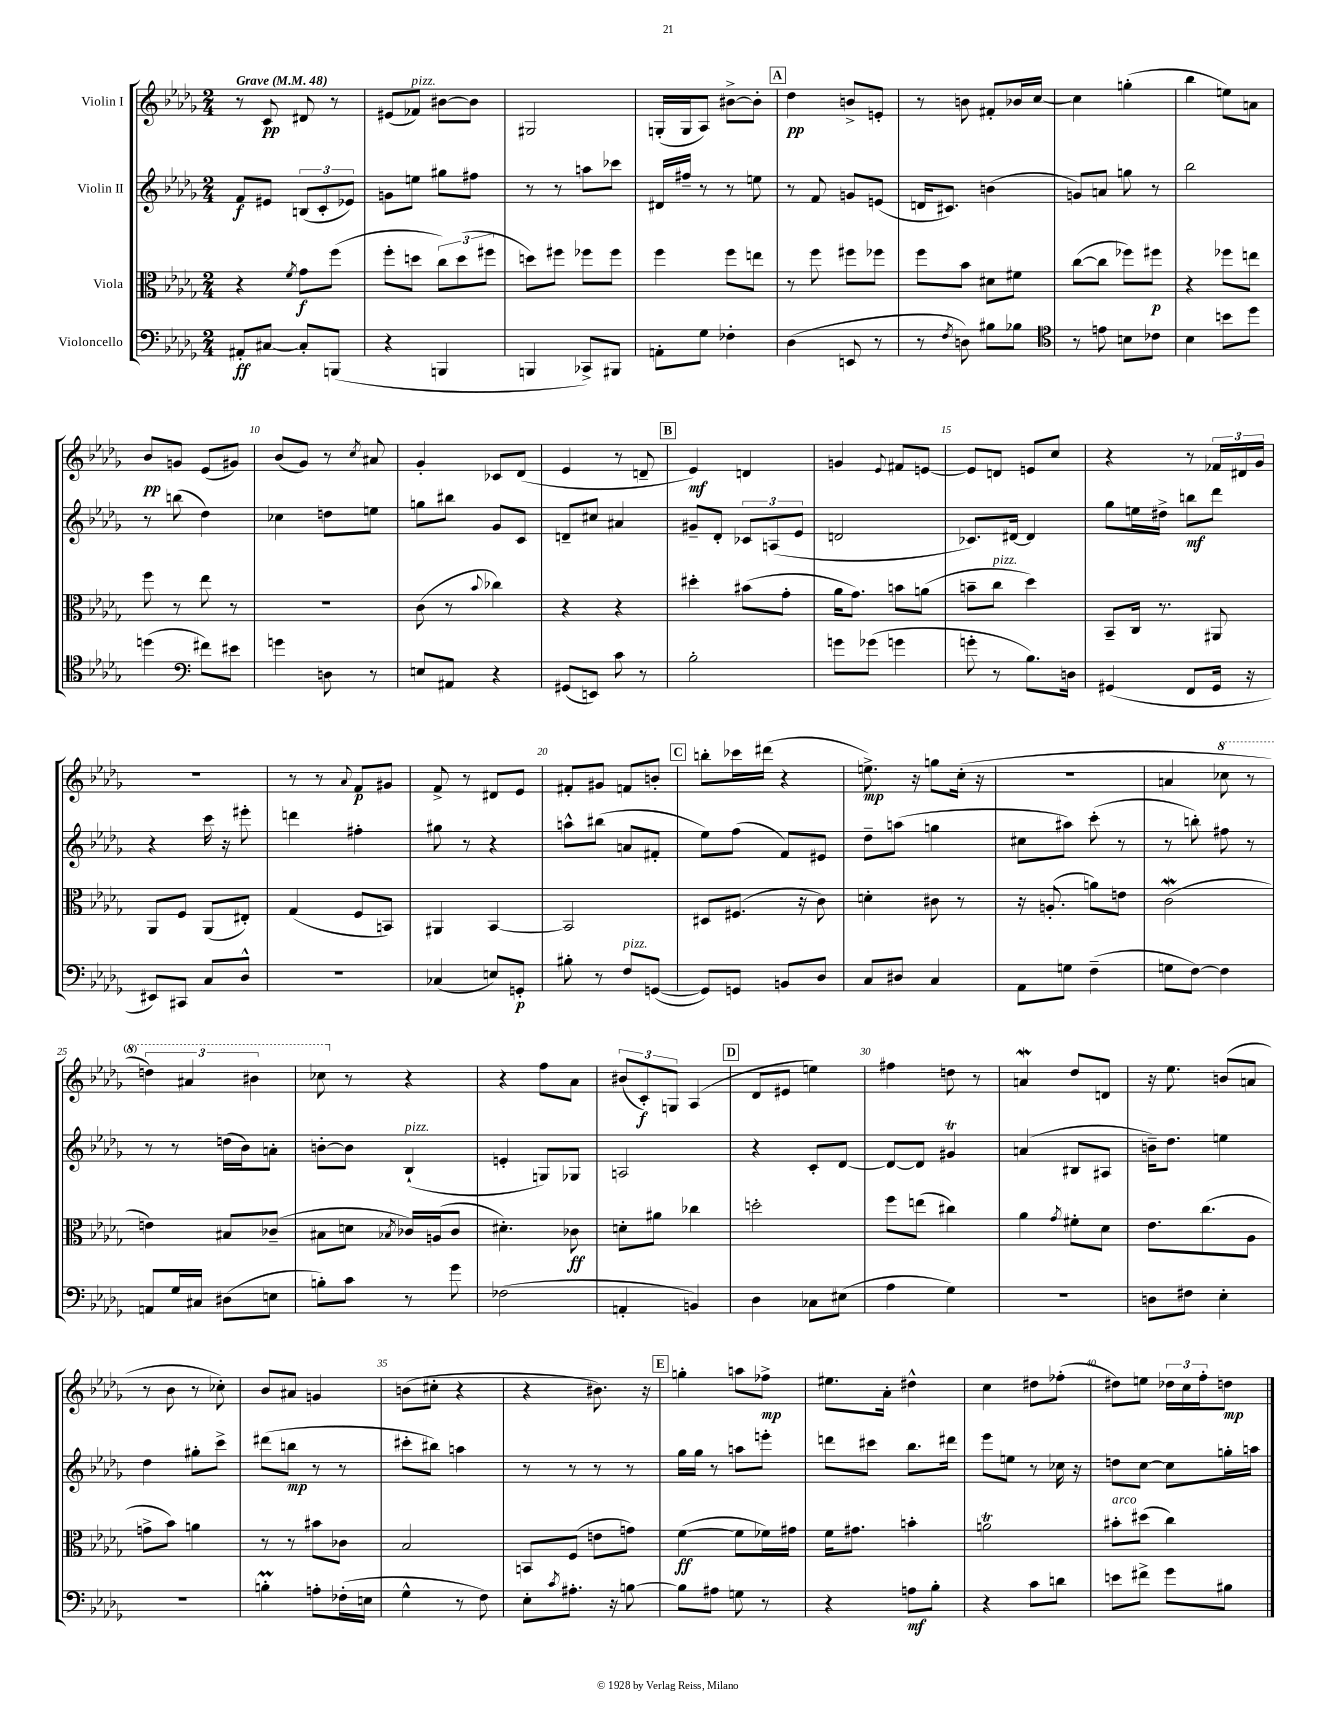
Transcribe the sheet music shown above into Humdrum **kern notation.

**kern	**dynam	**kern	**dynam	**kern	**dynam	**kern	**dynam
*part4	*part4	*part3	*part3	*part2	*part2	*part1	*part1
*staff4	*staff4	*staff3	*staff3	*staff2	*staff2	*staff1	*staff1
*I"Violoncello	*	*I"Viola	*	*I"Violin II	*	*I"Violin I	*
*clefF4	*	*clefC3	*	*clefG2	*	*clefG2	*
*k[b-e-a-d-g-]	*	*k[b-e-a-d-g-]	*	*k[b-e-a-d-g-]	*	*k[b-e-a-d-g-]	*
*M2/4	*	*M2/4	*	*M2/4	*	*M2/4	*
*MM48	*	*MM48	*	*MM48	*	*MM48	*
=1	=1	=1	=1	=1	=1	=1	=1
!	!	!	!	!	!	!LO:TX:a:B:t=Grave	!
8AA#X'/L	ff	4r	.	8f/L	f	8r	.
[8C#X/J	.	.	.	8e#X/J	.	8c/	pp
.	.	8qf/	.	.	.	.	.
8C#'/L]	.	8g-\L	f	(12Bn/L	.	8d#X/	.
.	.	.	.	12c'/	.	.	.
(8BBBn/J	.	(8ff\J	.	.	.	8r	.
.	.	.	.	12e-X/J)	.	.	.
=2	=2	=2	=2	=2	=2	=2	=2
4r	.	8ff'\L	.	8gn\L	.	(8e#X/L	.
!	!	!	!	!	!	!LO:TX:a:i:t=pizz.	!
.	.	8ddn\J	.	8een\J	.	8f-X/J)	.
4BBBn/	.	12cc\L)	.	8gg#X\L	.	[8b#X\L	.
.	.	(12dd\	.	.	.	.	.
.	.	.	.	8ff#X\J	.	8b#\J]	.
.	.	12ff#X\J	.	.	.	.	.
=3	=3	=3	=3	=3	=3	=3	=3
4BBBn/	.	8ddn\L)	.	8r	.	2G#X/	.
.	.	8ff#X\J	.	8r	.	.	.
8CC-X^/L)	.	8ff-X\L	.	8aan\L	.	.	.
8BBB#X/J	.	8ff-\J	.	8ccc-X\J	.	.	.
=4	=4	=4	=4	=4	=4	=4	=4
8AAn'\L	.	4ff\	.	16d#X/LL	.	(16Gn'/LL	.
.	.	.	.	16ff#X~/JJ	.	16G/J	.
8G-\J	.	.	.	8r	.	8A-/J)	.
4F-X'\	.	8ff\L	.	8r	.	[8b#X^\L	.
.	.	8een\J	.	8een\	.	8b#'\J]	.
!!LO:REH:place=s1:t=A
=5	=5	=5	=5	=5	=5	=5	=5
(4D-\	.	8r	.	8r	.	4dd-\	pp
.	.	8ff\	.	8f/	.	.	.
8EEn/	.	8ff#X\L	.	8gn/L	.	8bn^/L	.
8r	.	8ff-X\J	.	(8en/J	.	8en'/J	.
=6	=6	=6	=6	=6	=6	=6	=6
8r	.	8ff\L	.	16dn/KL	.	8r	.
.	.	.	.	8.c#X/J)	.	.	.
8qF/	.	.	.	.	.	.	.
8Dn\)	.	8b-\J	.	.	.	8bn\	.
8B#X\L	.	8d#X\L	.	(4bn\	.	8f#X'/L	.
8B-X\J	.	8f#X\J	.	.	.	16b-X/L	.
.	.	.	.	.	.	[16cc/JJ	.
=7	=7	=7	=7	=7	=7	=7	=7
*clefC4	*	*	*	*	*	*	*
8r	.	([8cc\L	.	8gn/L)	.	4cc\]	.
8en\	.	8cc\J]	.	8an/J	.	.	.
8Bn\L	.	8ff-X\L)	.	8ggn\	.	(4ggn'\	.
8c-X\J	.	8ff#X\J	p	8r	.	.	.
=8	=8	=8	=8	=8	=8	=8	=8
4B-\	.	4r	.	2bb-\	.	4bb-\	.
8bn\L	.	8ff-X\L	.	.	.	8een\L)	.
8dd-\J	.	8een\J	.	.	.	8an\J	.
!!LO:LB:g=z
=9	=9	=9	=9	=9	=9	=9	=9
(4ddn\	.	8ff\	.	8r	.	8b-/L	pp
.	.	8r	.	(8bbn\	.	8gn/J	.
*clefF4	*	*	*	*	*	*	*
8f#X\L)	.	8ee-\	.	4dd-\)	.	(8e-/L	.
8e#X\J	.	8r	.	.	.	8g#X/J)	.
=10	=10	=10	=10	=10	=10	=10	=10
4gn\	.	2r	.	4cc-X\	.	(8b-/L	.
.	.	.	.	.	.	8g-/J)	.
8Dn\	.	.	.	8ddn\L	.	8r	.
.	.	.	.	.	.	8qcc/	.
8r	.	.	.	8een\J	.	8a#X/	.
=11	=11	=11	=11	=11	=11	=11	=11
8En/L	.	(8c\	.	8ggn\L	.	4g-'/	.
8AA#X/J	.	8r	.	8bb#X\J	.	.	.
.	.	8qqb-/	.	.	.	.	.
4r	.	4cc-X\)	.	8g-/L	.	8c-X/L	.
.	.	.	.	8c/J	.	(8d-/J	.
=12	=12	=12	=12	=12	=12	=12	=12
(8GG#X/L	.	4r	.	8dn~/L	.	4e-/	.
8EEn/J)	.	.	.	8cc#X/J	.	.	.
8c\	.	4r	.	4a#X/	.	8r	.
8r	.	.	.	.	.	8dn~/	.
!!LO:REH:place=s1:t=B
=13	=13	=13	=13	=13	=13	=13	=13
2B-'\	.	4dd#X'\	.	8g#X~/L	.	4e-/)	mf
.	.	.	.	8d-'/J	.	.	.
.	.	(8b#X\L	.	12c-X/L	.	4dn/	.
.	.	.	.	(12An/	.	.	.
.	.	8g-'\J	.	.	.	.	.
.	.	.	.	12e-/J	.	.	.
=14	=14	=14	=14	=14	=14	=14	=14
8gn\L	.	16a-\KL	.	2dn/	.	4gn/	.
.	.	8.g-\J)	.	.	.	.	.
(8g-X\J	.	.	.	.	.	.	.
.	.	.	.	.	.	8qqe-/	.
4gn\	.	8bn\L	.	.	.	8f#X/L	.
.	.	(8an\J	.	.	.	[8en/J	.
=15	=15	=15	=15	=15	=15	=15	=15
8gn'\	.	8bn~\L	.	8.c-X/L)	.	8e/L]	.
!	!	!LO:TX:a:i:t=pizz.	!	!	!	!	!
8r	.	8cc\J	.	.	.	8dn/J	.
.	.	.	.	[16d#X/Jk	.	.	.
8.B-\L)	.	4dd-\)	.	4d#/]	.	8en/L	.
.	.	.	.	.	.	8cc/J	.
16Dn\Jk	.	.	.	.	.	.	.
=16	=16	=16	=16	=16	=16	=16	=16
(4GG#X/	.	8BB-~/L	.	8gg-\L	.	4r	.
.	.	16C/Jk	.	16een\L	.	.	.
.	.	8.r	.	16dd#X^\JJ	.	.	.
8FF/L	.	.	.	8bbn\L	mf	8r	.
16GG#/Jk	.	8AA#X/	.	8ddd-\J	.	24f-X/LL	.
.	.	.	.	.	.	24d#X/	.
16r	.	.	.	.	.	.	.
.	.	.	.	.	.	24g-/JJ	.
!!LO:LB:g=z
=17	=17	=17	=17	=17	=17	=17	=17
8EE#X/L)	.	8AA-/L	.	4r	.	2r	.
8CC#X/J	.	8F/J	.	.	.	.	.
8C/L	.	(8AA-/L	.	16ccc\	.	.	.
.	.	.	.	16r	.	.	.
8D-^^/J	.	8E#X'/J)	.	8eee#X'\	.	.	.
=18	=18	=18	=18	=18	=18	=18	=18
2r	.	(4G-/	.	4dddn\	.	8r	.
.	.	.	.	.	.	8r	.
.	.	.	.	.	.	8qqa-/	.
.	.	8F/L	.	4ff#X'\	.	8f/L	p
.	.	8BBn/J)	.	.	.	8g#X/J	.
=19	=19	=19	=19	=19	=19	=19	=19
(4C-X/	.	4AA#X/	.	8gg#X\	.	8f^/	.
.	.	.	.	8r	.	8r	.
8En/L)	.	[4BB-/	.	4r	.	8d#X/L	.
8GGn'/J	p	.	.	.	.	8e-/J	.
=20	=20	=20	=20	=20	=20	=20	=20
8B#X'\	.	2BB-/]	.	8aan^^\L	.	8f#X'/L	.
8r	.	.	.	(8bb#X\J	.	8g#X/J	.
!LO:TX:a:i:t=pizz.	!	!	!	!	!	!	!
8F/L	.	.	.	8an/L	.	8fn/L	.
([8GGn/J	.	.	.	8f#X'/J	.	8bn'/J	.
!!LO:REH:place=s1:t=C
=21	=21	=21	=21	=21	=21	=21	=21
8GG/L])	.	8D#X/L	.	8ee-\L)	.	8bbn'\L	.
8GGn/J	.	(8.F#X/J	.	(8ff\J	.	16ccc-X\L	.
.	.	.	.	.	.	(16ddd#X\JJ	.
8BBn/L	.	.	.	8f/L)	.	4r	.
.	.	16r	.	.	.	.	.
8D-/J	.	8c\)	.	8e#X/J	.	.	.
=22	=22	=22	=22	=22	=22	=22	=22
8C/L	.	4dn'\	.	8dd-~\L	.	8.een^\)	mp
8D#X/J	.	.	.	(8aan\J	.	.	.
.	.	.	.	.	.	16r	.
4C/	.	8c#X\	.	4ggn\	.	8ggn\L	.
.	.	8r	.	.	.	(16cc'\Jk	.
.	.	.	.	.	.	16r	.
=23	=23	=23	=23	=23	=23	=23	=23
8AA-\L	.	16r	.	8cc#X\L	.	2r	.
.	.	(8.An'/	.	.	.	.	.
8Gn\J	.	.	.	8aa#X\J)	.	.	.
(4F~\	.	8an\L)	.	(8ccc'\	.	.	.
.	.	8en\J	.	8r	.	.	.
=24	=24	=24	=24	=24	=24	=24	=24
8Gn\L	.	(2cW\	.	8r	.	4an/	.
[8F\J)	.	.	.	8bbn'\)	.	.	.
*	*	*	*	*	*	*8va	*
4F\]	.	.	.	8ff#X\	.	8ccc-X\	.
.	.	.	.	8r	.	8r	.
!!LO:LB:g=z
=25	=25	=25	=25	=25	=25	=25	=25
8AAn/L	.	4en\)	.	8r	.	6dddn\)	.
16G-/L	.	.	.	8r	.	.	.
.	.	.	.	.	.	6aa#X/	.
16C#X/JJ	.	.	.	.	.	.	.
(8D#X\L	.	8B#X/L	.	(16ddn\LL	.	.	.
.	.	.	.	16b-\J)	.	.	.
.	.	.	.	.	.	6bb#X\	.
8En\J	.	(8c-X~/J	.	8an'\J	.	.	.
=26	=26	=26	=26	=26	=26	=26	=26
8Bn'\L)	.	8B#X\L	.	[8bn'\L	.	8ccc-X\	.
*	*	*	*	*	*	*X8va	*
8c\J	.	8dn\J	.	8b\J]	.	8r	.
.	.	8qB-X/	.	.	.	.	.
!	!	!	!	!LO:TX:a:i:t=pizz.	!	!	!
8r	.	16c-X/LL)	.	(4B-`/	.	4r	.
.	.	(16An/J	.	.	.	.	.
8g-\	.	8c-/J	.	.	.	.	.
=27	=27	=27	=27	=27	=27	=27	=27
(2F-X\	.	4.d#X'\)	.	4en'/	.	4r	.
.	.	.	.	8Gn/L)	.	8ff\L	.
.	.	8c-X\	ff	8G-X/J	.	8a-\J	.
=28	=28	=28	=28	=28	=28	=28	=28
4AAn'/	.	8dn'\L	.	2An/	.	(12b#X/L	.
.	.	.	.	.	.	12c'/)	f
.	.	8a#X\J	.	.	.	.	.
.	.	.	.	.	.	12Gn/J	.
4BBn/)	.	4cc-X\	.	.	.	(4A-/	.
!!LO:REH:place=s1:t=D
=29	=29	=29	=29	=29	=29	=29	=29
4D-\	.	2ddn'\	.	4r	.	8d-/L	.
.	.	.	.	.	.	8e#X/J	.
8C-X\L	.	.	.	8c'/L	.	4een\)	.
(8E#X\J	.	.	.	[8d-/J	.	.	.
=30	=30	=30	=30	=30	=30	=30	=30
4A-\	.	8ff\L	.	8d-/L_	.	4ff#X\	.
.	.	(8een\J	.	8d-/J]	.	.	.
4G-\)	.	4cc#X\)	.	4g#Xt/	.	8ddn\	.
.	.	.	.	.	.	8r	.
=31	=31	=31	=31	=31	=31	=31	=31
2r	.	4a-\	.	(4an/	.	4anW/	.
.	.	8qg-/	.	.	.	.	.
.	.	8f#X'\L	.	8B#X/L	.	8dd-/L	.
.	.	8d-\J	.	8A#X/J	.	8dn/J	.
=32	=32	=32	=32	=32	=32	=32	=32
8Dn\L	.	8.e-\L	.	16bn~\KL)	.	16r	.
.	.	.	.	8.dd-\J	.	8.ee-\	.
8F#X\J	.	.	.	.	.	.	.
.	.	(8.cc\	.	.	.	.	.
4E-'\	.	.	.	4een\	.	(8bn/L	.
.	.	8A-\J	.	.	.	8an/J	.
!!LO:LB:g=z
=33	=33	=33	=33	=33	=33	=33	=33
2r	.	8gn^\L	.	4dd-\	.	8r	.
.	.	8b-\J)	.	.	.	8b-\	.
.	.	4an\	.	8gg#X'\L	.	8r	.
.	.	.	.	8ccc^\J	.	8cc-X'\)	.
=34	=34	=34	=34	=34	=34	=34	=34
4Bnm'\	.	8r	.	(8ddd#X\L	.	8b-/L	.
.	.	8r	.	8bbn\J	mp	8a#X/J	.
8An'\L	.	8b#X\L	.	8r	.	4gn/	.
(16F-X'\L	.	8c-X\J	.	8r	.	.	.
16En\JJ	.	.	.	.	.	.	.
=35	=35	=35	=35	=35	=35	=35	=35
4G-^^\	.	2B-/	.	8ccc#X'\L	.	(8bn\L	.
.	.	.	.	8bb#X\J)	.	8cc#X'\J	.
8r	.	.	.	4aan\	.	4r	.
8F\)	.	.	.	.	.	.	.
=36	=36	=36	=36	=36	=36	=36	=36
8E-'\L	.	8BBn/L	.	8r	.	4r	.
8qc/	.	.	.	.	.	.	.
8.A#X'\J	.	(8F/J	.	8r	.	.	.
.	.	8en\L	.	8r	.	8.b#X\)	.
16r	.	.	.	.	.	.	.
[8Bn\	.	8gn\J)	.	8r	.	.	.
.	.	.	.	.	.	16r	.
!!LO:REH:place=s1:t=E
=37	=37	=37	=37	=37	=37	=37	=37
8B\L]	.	([4f\	ff	16gg-\LL	.	4ggn'\	.
.	.	.	.	16gg-\JJ	.	.	.
8A#X\J	.	.	.	8r	.	.	.
8Gn\	.	8f\L]	.	8aan\L	.	8aan\L	.
8r	.	16f-X\L)	.	8eeen'\J	.	8ff-X^\J	mp
.	.	16g#X\JJ	.	.	.	.	.
=38	=38	=38	=38	=38	=38	=38	=38
4r	.	16f\KL	.	8dddn\L	.	8.ee#X\L	.
.	.	8.g#X\J	.	.	.	.	.
.	.	.	.	8ccc#X\J	.	.	.
.	.	.	.	.	.	16a-'\Jk	.
8An\L	mf	4bn'\	.	8.bb-\L	.	4dd#X^^\	.
8B-'\J	.	.	.	.	.	.	.
.	.	.	.	16ddd#X\Jk	.	.	.
=39	=39	=39	=39	=39	=39	=39	=39
4r	.	2ant\	.	8eee-\L	.	4cc\	.
.	.	.	.	8een\J	.	.	.
8c\L	.	.	.	8r	.	8dd#X\L	.
8dn\J	.	.	.	16cc-X\	.	(8ff-X'\J	.
.	.	.	.	16r	.	.	.
=40	=40	=40	=40	=40	=40	=40	=40
!	!	!LO:TX:a:i:t=arco	!	!	!	!	!
8en\L	.	8b#X'\L	.	8ddn\L	.	8dd#X\L)	.
8f#X^\J	.	(8dd#X\J	.	[8cc\J	.	8een\J	.
8g-\L	.	4cc\)	.	8cc\L]	.	24dd-X\LL	.
.	.	.	.	.	.	24cc\	.
.	.	.	.	.	.	24ff'\J	.
8B#X\J	.	.	.	16ggn'\L	.	8ddn\J	mp
.	.	.	.	16aan\JJ	.	.	.
==	==	==	==	==	==	==	==
*-	*-	*-	*-	*-	*-	*-	*-
